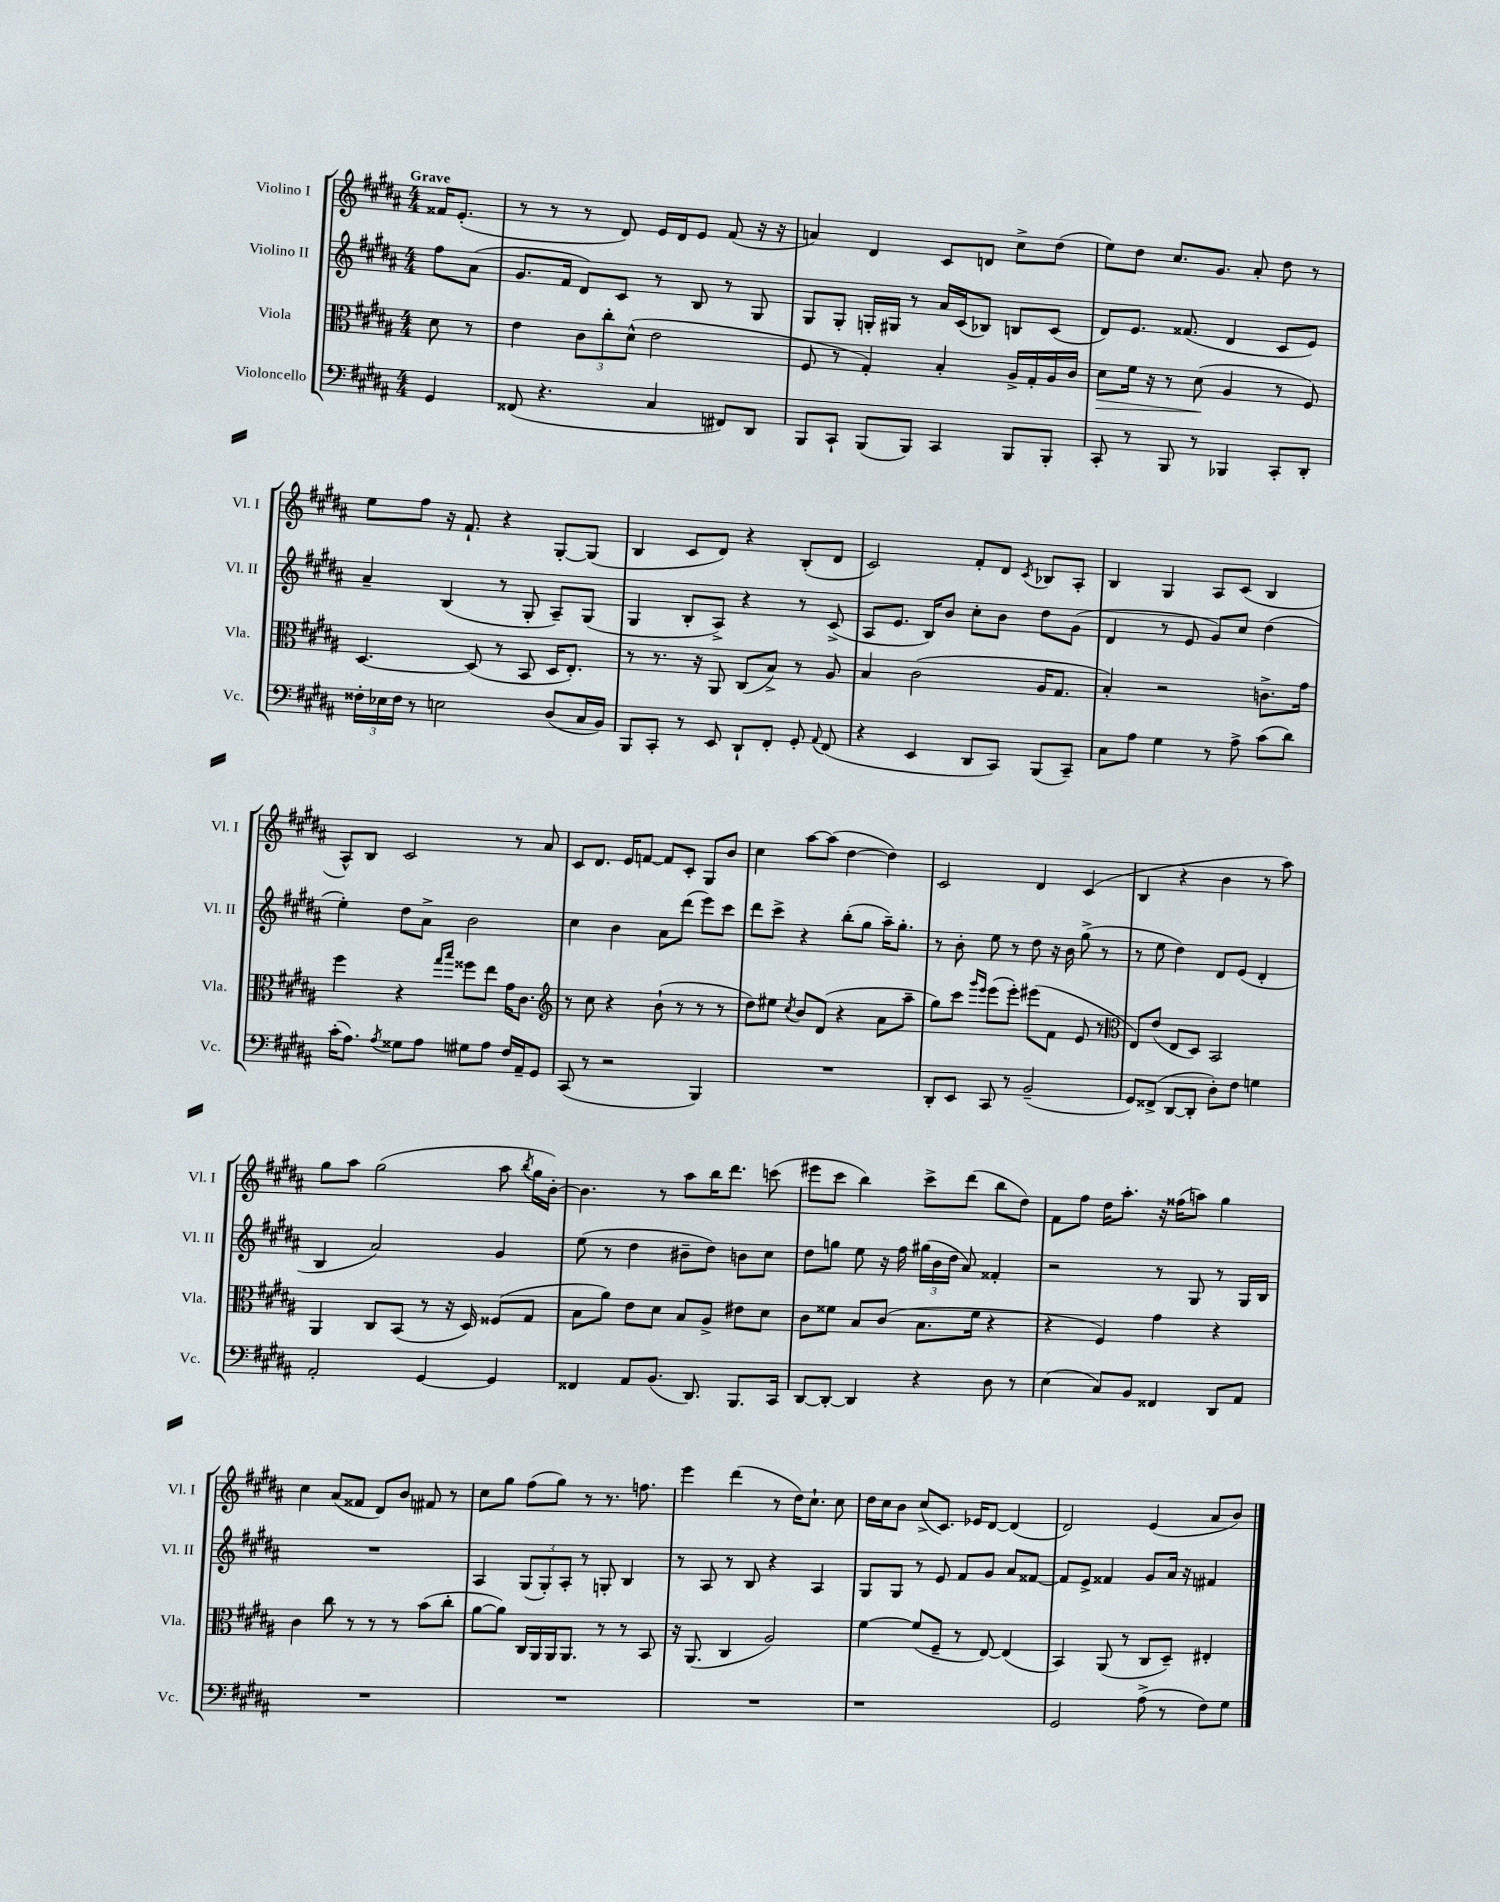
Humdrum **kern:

**kern	**kern	**kern	**kern
*staff4	*staff3	*staff2	*staff1
*clefF4	*clefC3	*clefG2	*clefG2
*k[f#c#g#d#a#]	*k[f#c#g#d#a#]	*k[f#c#g#d#a#]	*k[f#c#g#d#a#]
*M4/4	*M4/4	*M4/4	*M4/4
4GG#	8d#	8ff#	16f##
.	.	.	(8.e'
.	8r	(8a#	.
=	=	=	=
(8FF##	4e	8.g#	8r
4.r	.	.	8r
.	.	16f#	.
.	12c#	8d#)	8r
.	12cc#'	.	.
.	.	8c#	8d#)
.	(12d#^^	.	.
4C#	2e	8r	16e
.	.	.	16d#
.	.	8B	8e
8FF#)	.	8r	(8f#
8DD#	.	8G#	16r
.	.	.	16r
=	=	=	=
8BBB	8F#	8G#	4a)
8CC#`	8r	8G#'	.
(8BBB	4G#')	16G'	4d#
.	.	16G#	.
8BBB)	.	8r	.
4CC#	4B'	16a#	8c#
.	.	(16c#	.
.	.	8B-)	8d
8BBB	16A#^	8B	8cc#^
.	16G#'	.	.
8BBB'	16A#	(8c#	(8dd#
.	16c#	.	.
=	=	=	=
8CC#'	8d#	8d#)	8ee)
8r	16f#	8.e	8dd#
.	16r	.	.
8BBB	8r	.	8.cc#
.	.	(8.f##	.
8r	(8d#	.	.
.	.	.	8.g#
4BBB-	4A#	4d#	.
.	.	.	8a#'
8CC#'	8r	8c#	8dd#
8DD#'	8F#)	8e)	8r
=	=	=	=
24F##'	[4.D#	4a#~	8ee
24E-	.	.	.
24F##	.	.	.
8r	.	.	8ff#
2E	.	(4B	16r
.	.	.	8.f#`
.	(8D#]	.	.
.	8r	8r	4r
.	8BB	8G#'	.
(8D#	16D#	8A#~)	[8G#'
.	8.E')	.	.
16C#	.	(8G#	(8G#]
16BB)	.	.	.
=	=	=	=
8BBB	8r	4G#	4B
8CC#'	8.r	.	.
8r	.	8B'	8c#
.	16r	.	.
8EE	8AA#	8A#^)	8d#)
8DD#`	(8C#	4r	4r
8FF#'	8B^)	.	.
8GG#'	8r	8r	(8B'
8qqAA#	.	.	.
(8FF#	8A#	(8c#^	8d#
=	=	=	=
4r	4B	8A#	2c#)
.	.	8.e	.
4EE	(2c#	.	.
.	.	16B)	.
.	.	8b	.
8DD#	.	8cc#'	8f#'
8CC#)	.	8b	8d#
.	.	.	8qc#
(8BBB	16A#	8dd#	8B-
.	8.G#	.	.
8CC#~)	.	(8g#	8A#'
=	=	=	=
8C#	4B')	4d#	4B
8A#	.	.	.
4G#	2r	8r	4G#
.	.	8e	.
8r	.	8g#)	8A#
8A#^	.	8cc#	(8c#
(8c#	8.c^	(4dd#	4B
8d#)	.	.	.
.	16g#	.	.
=	=	=	=
(16c#'	4ff#	4ee')	8A#^^)
8.A#)	.	.	.
.	.	.	8B
8qA#	.	.	.
8G##	4r	8dd#	2c#
8A#	.	8a#^	.
.	16qqgg#	.	.
.	16qqbb	.	.
8G#	8ff##	2b	.
8A#	8ee	.	.
16F#	16g#	.	8r
16AA#~	8.c#	.	.
8GG#	.	.	8a#
=	=	=	=
*	*clefG2	*	*
(8CC#	8r	4cc#	8c#
8r	8cc#	.	8.d#
2r	4r	4b	.
.	.	.	16e
.	.	.	[8f
.	(8b`	8a#	8f]
.	8r	(8ddd#	8c#'
4BBB)	8r	8eee)	8G#
.	8r	8ccc#	8b
=	=	=	=
1r	8dd#)	8ddd#	4cc#
.	8ee#	8ccc#^	.
.	8qcc#	.	.
.	8b	4r	[8aa#
.	(8d#	.	(8aa#]
.	4r	(8bb'	[4dd#
.	.	8gg#	.
.	8a#	16aa#~)	4dd#])
.	.	8.gg#'	.
.	8aa#~	.	.
=	=	=	=
8DD#'	8gg#)	8r	2c#
8EE	8ccc#	8b'	.
.	16qqggg#	.	.
.	16qqeee	.	.
8CC#	(8eee	8ee	.
8r	8eee')	8r	.
(2BB~	(8eee#	8dd#	4d#
.	8f#	16r	.
.	.	16b	.
.	8e	(8gg#^	(4c#
.	8r	8r	.
=	=	=	=
*	*clefC3	*	*
8GG#)	8E)	8r	4B
(8FF##^	(8e	8ee	.
[8DD#	8E	4dd#)	4r
8DD#']	8D#)	.	.
8D#')	2BB	8d#	4b
8F#	.	(8e	.
4G	.	4d#'	8r
.	.	.	8aa#)
=	=	=	=
2AA#'	4AA#	4B	8gg#
.	.	.	8aa#
.	8C#	2a#)	(2gg#
.	(8BB	.	.
[4GG#	8r	.	.
.	16r	.	.
.	16D#)	.	.
4GG#]	(8F##	4g#	8aa#
.	.	.	8qbb
.	8G#	.	16gg#
.	.	.	[16b')
=	=	=	=
4FF##	8B	(8ee	4.b]
.	8a#)	8r	.
8AA#	8e	4dd#	.
(8.BB	8d#	.	8r
.	8B	8b#~	8aa#
8.DD#)	.	.	.
.	8A#^	8dd#)	16bb
.	.	.	8.ddd#
8.BBB	8e#	8b	.
.	8d#	8cc#	(8ccc
16CC#	.	.	.
=	=	=	=
[8DD#	8c#	8dd#	8eee#
8DD#'_	8f##	8gg	8ccc#
4DD#]	8B	8ee	4bb)
.	(8c#	16r	.
.	.	16ff#	.
4r	8.B	(24gg#	8ccc#^
.	.	24b	.
.	.	24dd#	.
.	.	8a#)	(8ddd#
.	16f##	.	.
8D#	4r	4f##'	8bb
8r	.	.	8dd#)
=	=	=	=
(4E	4r	2r	8f#
.	.	.	8ff#
8C#)	4F#)	.	16dd#
.	.	.	8.aa#'
8BB	.	.	.
4FF##	4g#	8r	16r
.	.	.	(16ff##
.	.	8G#	8aa)
8DD#	4r	8r	4gg#
8AA#	.	16G#	.
.	.	16B	.
=	=	=	=
1r	4c#	1r	4cc#
.	8cc#	.	(8a#
.	8r	.	8f##
.	8r	.	8d#)
.	8r	.	8b
.	(8b	.	8f#
.	8cc#'	.	8r
=	=	=	=
1r	[8a#	4A#	8cc#
.	8a#])	.	8gg#
.	16C#	(12G#	(8ff#
.	16AA#	.	.
.	.	12G#')	.
.	16AA#	.	8gg#)
.	.	12A#'	.
.	8.AA#	.	.
.	.	8r	8r
.	8r	8G'	8.r
.	8r	4B	.
.	.	.	8.ff
.	8BB	.	.
=	=	=	=
1r	16r	8r	4eee
.	(8.AA#	.	.
.	.	8A#	.
.	4C#	8r	(4ddd#
.	.	8B	.
.	2A#)	4r	8r
.	.	.	16dd#)
.	.	.	8.cc#`
.	.	4A#	.
.	.	.	8cc#
=	=	=	=
1r	[4f#	8G#	16dd#
.	.	.	16cc#
.	.	8G#	8b
.	(8f#]	8r	(8cc#^
.	8F#~	8e	8.c#)
.	8r	8f#	.
.	.	.	16e-
.	[8E)	8g#	[8d#
.	(4E]	8a#	(4d#]
.	.	[8f##	.
=	=	=	=
2GG#	4BB)	8f##]	2d#)
.	.	8e^	.
.	(8AA#	4f##	.
.	8r	.	.
(8A#^	8C#	8g#	(4e
8r	8D#~)	16a#	.
.	.	16r	.
8F#)	4E#'	4f#	8a#
8G#	.	.	8b)
==	==	==	==
*-	*-	*-	*-
